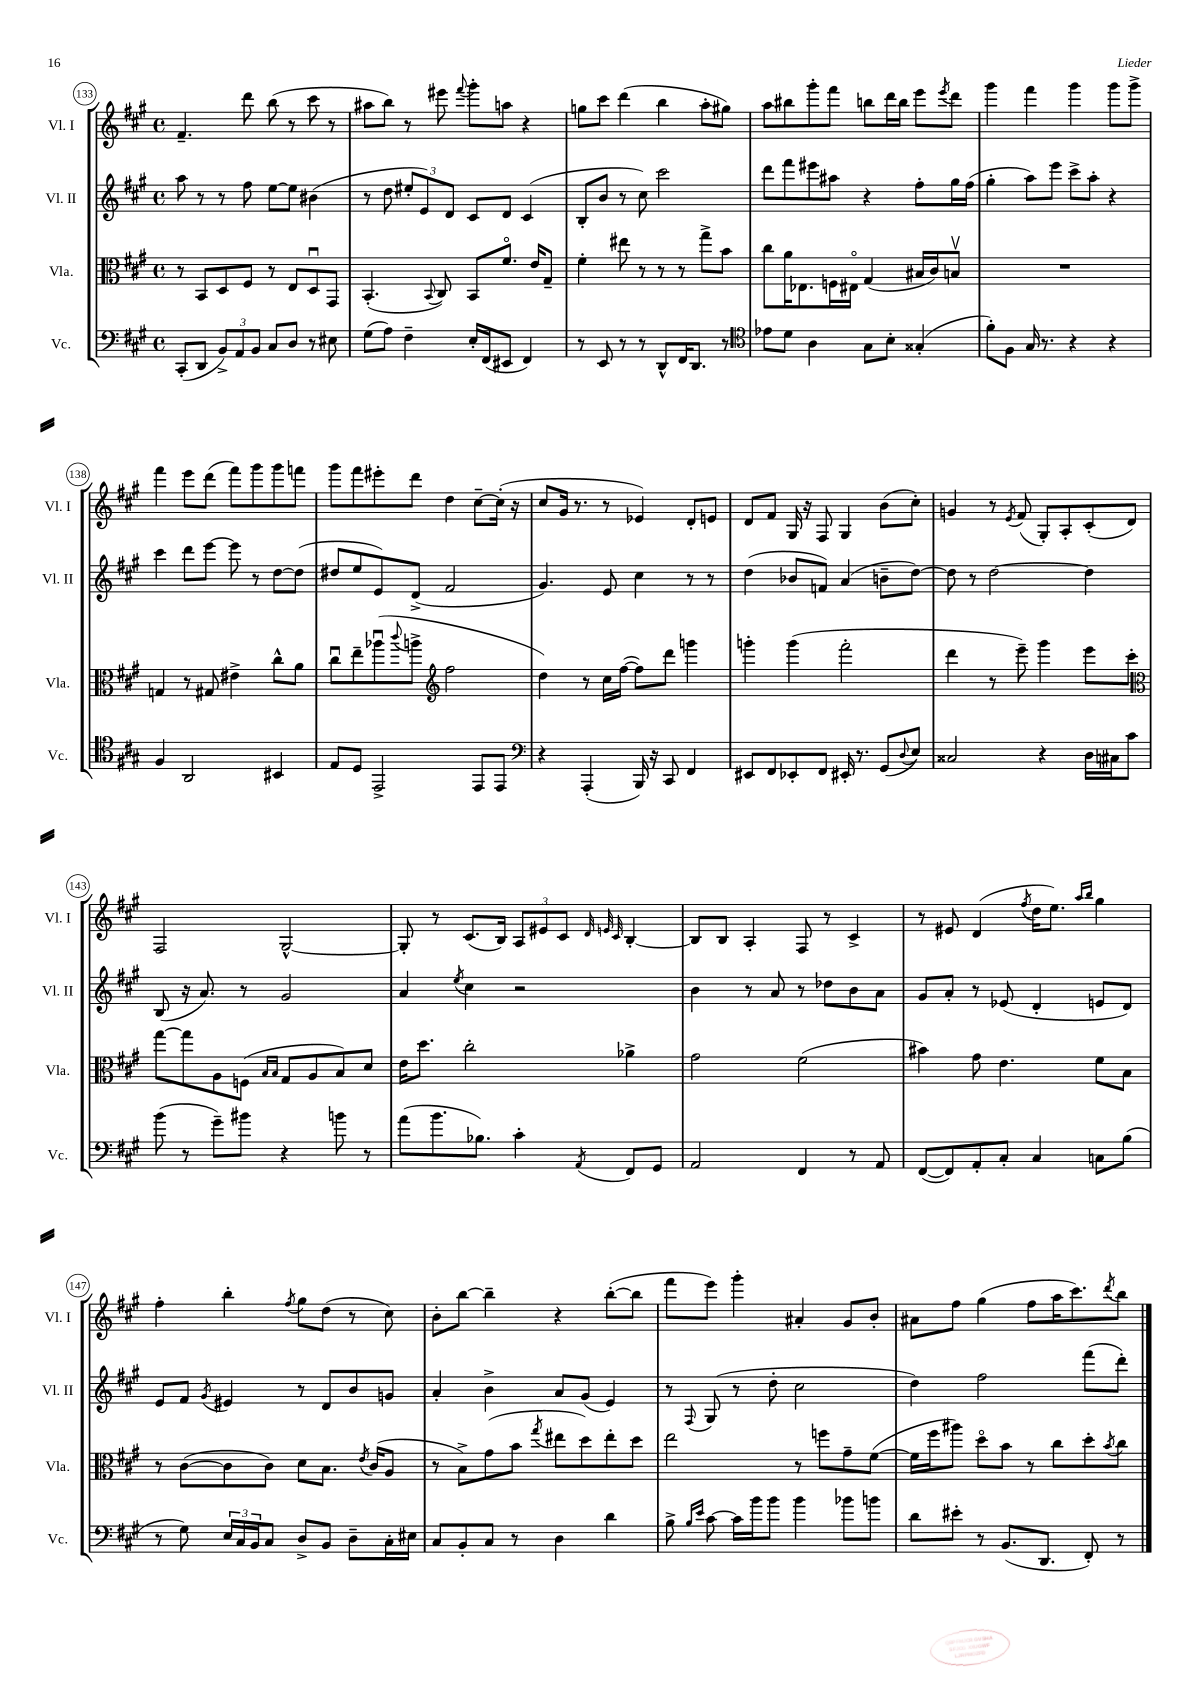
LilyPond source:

<<
\new StaffGroup <<
\new Staff = "s0" \with { instrumentName = "Vl. I" shortInstrumentName = "Vl. I" } {
    \clef treble \key a \major \defaultTimeSignature \time 4/4
    fis'4.-- d'''8 b''8( r8 cis'''8 r8 |
    ais''8 b''8) r8 eis'''8 \appoggiatura { fis'''8 } gis'''8-. a''8 r4 |
    g''8 cis'''8 d'''4( b''4 a''8-. gis''8) |
    a''8 bis''8 gis'''8-. fis'''8 b''8 d'''16 b''16 e'''8 \acciaccatura { e'''8 } d'''8 |
    gis'''4 fis'''4 gis'''4 gis'''8 gis'''8-> |
    fis'''4 e'''8 d'''8( fis'''8) gis'''8 gis'''8 f'''8 |
    gis'''8 fis'''8 eis'''8-. d'''8 d''4 cis''8~-- cis''16-.( r16 |
    cis''8 gis'16 r8. r8 ees'4) d'8-. e'8 |
    d'8 fis'8 gis16 r16 fis8 gis4 b'8( cis''8-.) |
    g'4 r8 \acciaccatura { e'8 } fis'8( gis8-.) a8-. cis'8-.( d'8) |
    fis2 gis2~-^ |
    gis8-. r8 cis'8.( b16) \tuplet 3/2 { a8 eis'8 cis'8 } \grace { d'32 e'32 cis'32 } b4~-. |
    b8 b8 a4-. fis8 r8 cis'4-> |
    r8 eis'8 d'4( \acciaccatura { fis''8 } d''16 e''8.) \grace { a''16 b''16 } gis''4 |
    fis''4-. b''4-. \acciaccatura { fis''8 } gis''8 d''8( r8 cis''8) |
    b'8-. b''8~ b''4-- r4 b''8~-.( b''8 |
    fis'''8 e'''8) gis'''4-. ais'4-. gis'8 b'8-. |
    ais'8 fis''8 gis''4( fis''8 a''16 cis'''8.) \acciaccatura { d'''8 } b''8 \bar "|." |
}
\new Staff = "s1" \with { instrumentName = "Vl. II" shortInstrumentName = "Vl. II" } {
    \clef treble \key a \major \defaultTimeSignature \time 4/4
    a''8 r8 r8 fis''8 e''8~ e''8 bis'4( |
    r8 d''8 \tuplet 3/2 { eis''8-. e'8) d'8 } cis'8 d'8 cis'4( |
    b8-. b'8 r8 cis''8) cis'''2 |
    d'''8 fis'''8 eis'''8 ais''8 r4 fis''8-. gis''16 fis''16( |
    gis''4-. a''8) e'''8 cis'''8-> a''8-. r4 |
    cis'''4 d'''8 e'''8~ e'''8 r8 d''8~ d''8( |
    dis''8 e''8 e'8) d'8->( fis'2 |
    gis'4.) e'8 cis''4 r8 r8 |
    d''4( bes'8 f'8) a'4( b'8-- d''8~) |
    d''8 r8 d''2~ d''4 |
    b8( r16 a'8.) r8 gis'2 |
    a'4 \acciaccatura { e''8 } cis''4 r2 |
    b'4 r8 a'8 r8 des''8 b'8 a'8 |
    gis'8 a'8-. r8 ees'8( d'4-. e'8 d'8) |
    e'8 fis'8 \acciaccatura { gis'8 } eis'4 r8 d'8 b'8 g'8 |
    a'4-. b'4-> a'8 gis'8( e'4) |
    r8 \appoggiatura { fis8 } gis8( r8 d''8-. cis''2 |
    d''4) fis''2 fis'''8( d'''8-.) \bar "|." |
}
\new Staff = "s2" \with { instrumentName = "Vla." shortInstrumentName = "Vla." } {
    \clef alto \key a \major \defaultTimeSignature \time 4/4
    r8 b,8 d8 fis8 r8 e8 d8\downbow gis,8 |
    b,4.-.( \appoggiatura { b,8 } cis8) b,8 fis'8.\flageolet e'16 gis8-- |
    fis'4-. eis''8 r8 r8 r8 gis''8-> b'8 |
    cis''8 a'16 ees8. f16 eis16\flageolet gis4( bis16 cis'16) b8\upbow |
    R1 |
    g4 r8 gis8 eis'4-> cis''8-^ a'8 |
    cis''8\downbow e''8-- aes''8\downbow( \appoggiatura { cis'''8 } a''8-> \clef treble fis''2 |
    d''4) r8 cis''16 fis''16~( fis''8) d'''8 g'''4 |
    g'''4-. g'''4( fis'''2-. |
    d'''4 r8 e'''8--) gis'''4 e'''8 cis'''8-. |
    \clef alto gis''8~ gis''8 a8 f8( \grace { b16 b16 } gis8 a8 b8) d'8 |
    e'16 d''8. cis''2-. aes'4-> |
    gis'2 fis'2( |
    bis'4) gis'8 e'4. fis'8 b8 |
    r8 cis'8~( cis'8 cis'8) d'8 b8. \acciaccatura { e'8 } cis'16( a8 |
    r8 b8->) gis'8( b'8 \acciaccatura { gis''8 } eis''8 d''8) eis''8-. d''8 |
    e''2 r8 f''8 gis'8-- fis'8~( |
    fis'16 fis''16 ais''8) d''8\flageolet b'8 r8 cis''8 d''8-. \acciaccatura { b'8 } cis''8 \bar "|." |
}
\new Staff = "s3" \with { instrumentName = "Vc." shortInstrumentName = "Vc." } {
    \clef bass \key a \major \defaultTimeSignature \time 4/4
    cis,8-.( d,8 \tuplet 3/2 { b,8->) a,8 b,8 } cis8 d8 r8 eis8 |
    gis8( a8) fis4-- e16-. fis,16( eis,8 fis,4) |
    r8 e,8 r8 r8 d,8-^ fis,16 d,8. r8 |
    \clef tenor ees'8 d'8 a4 gis8 b8-. gisis4-.( |
    fis'8-.) fis8 gis16 r8. r4 r4 |
    fis4 a,2 bis,4 |
    e8 d8 e,2-> e,8 e,8 |
    \clef bass r4 a,,4-.( b,,16) r16 cis,8 fis,4 |
    eis,8 fis,8 ees,8-. fis,8 eis,16-. r8. gis,8( \appoggiatura { d8 } e8) |
    cisis2 r4 d16 cis16 cis'8 |
    b'8( r8 gis'8--) bis'8 r4 b'8 r8 |
    a'8( b'8. bes8.) cis'4-. \acciaccatura { a,8 } fis,8 gis,8 |
    a,2 fis,4 r8 a,8 |
    fis,8~( fis,8) a,8-. cis8-. cis4 c8 b8( |
    r8 gis8) \tuplet 3/2 { e16 cis16 b,16 } cis8 d8-> b,8 d8-- cis16-. eis16 |
    cis8 b,8-. cis8 r8 d4 d'4 |
    b8-> \grace { b16 e'16 } cis'8~ cis'16 b'16 b'8 b'4 bes'8 b'8 |
    d'8 eis'8-. r8 b,8.( d,8. fis,8-.) r8 \bar "|." |
}
>>
>>
\layout { \context { \Score currentBarNumber = #133 \override BarNumber.stencil = #(make-stencil-circler 0.1 0.3 ly:text-interface::print) } }
